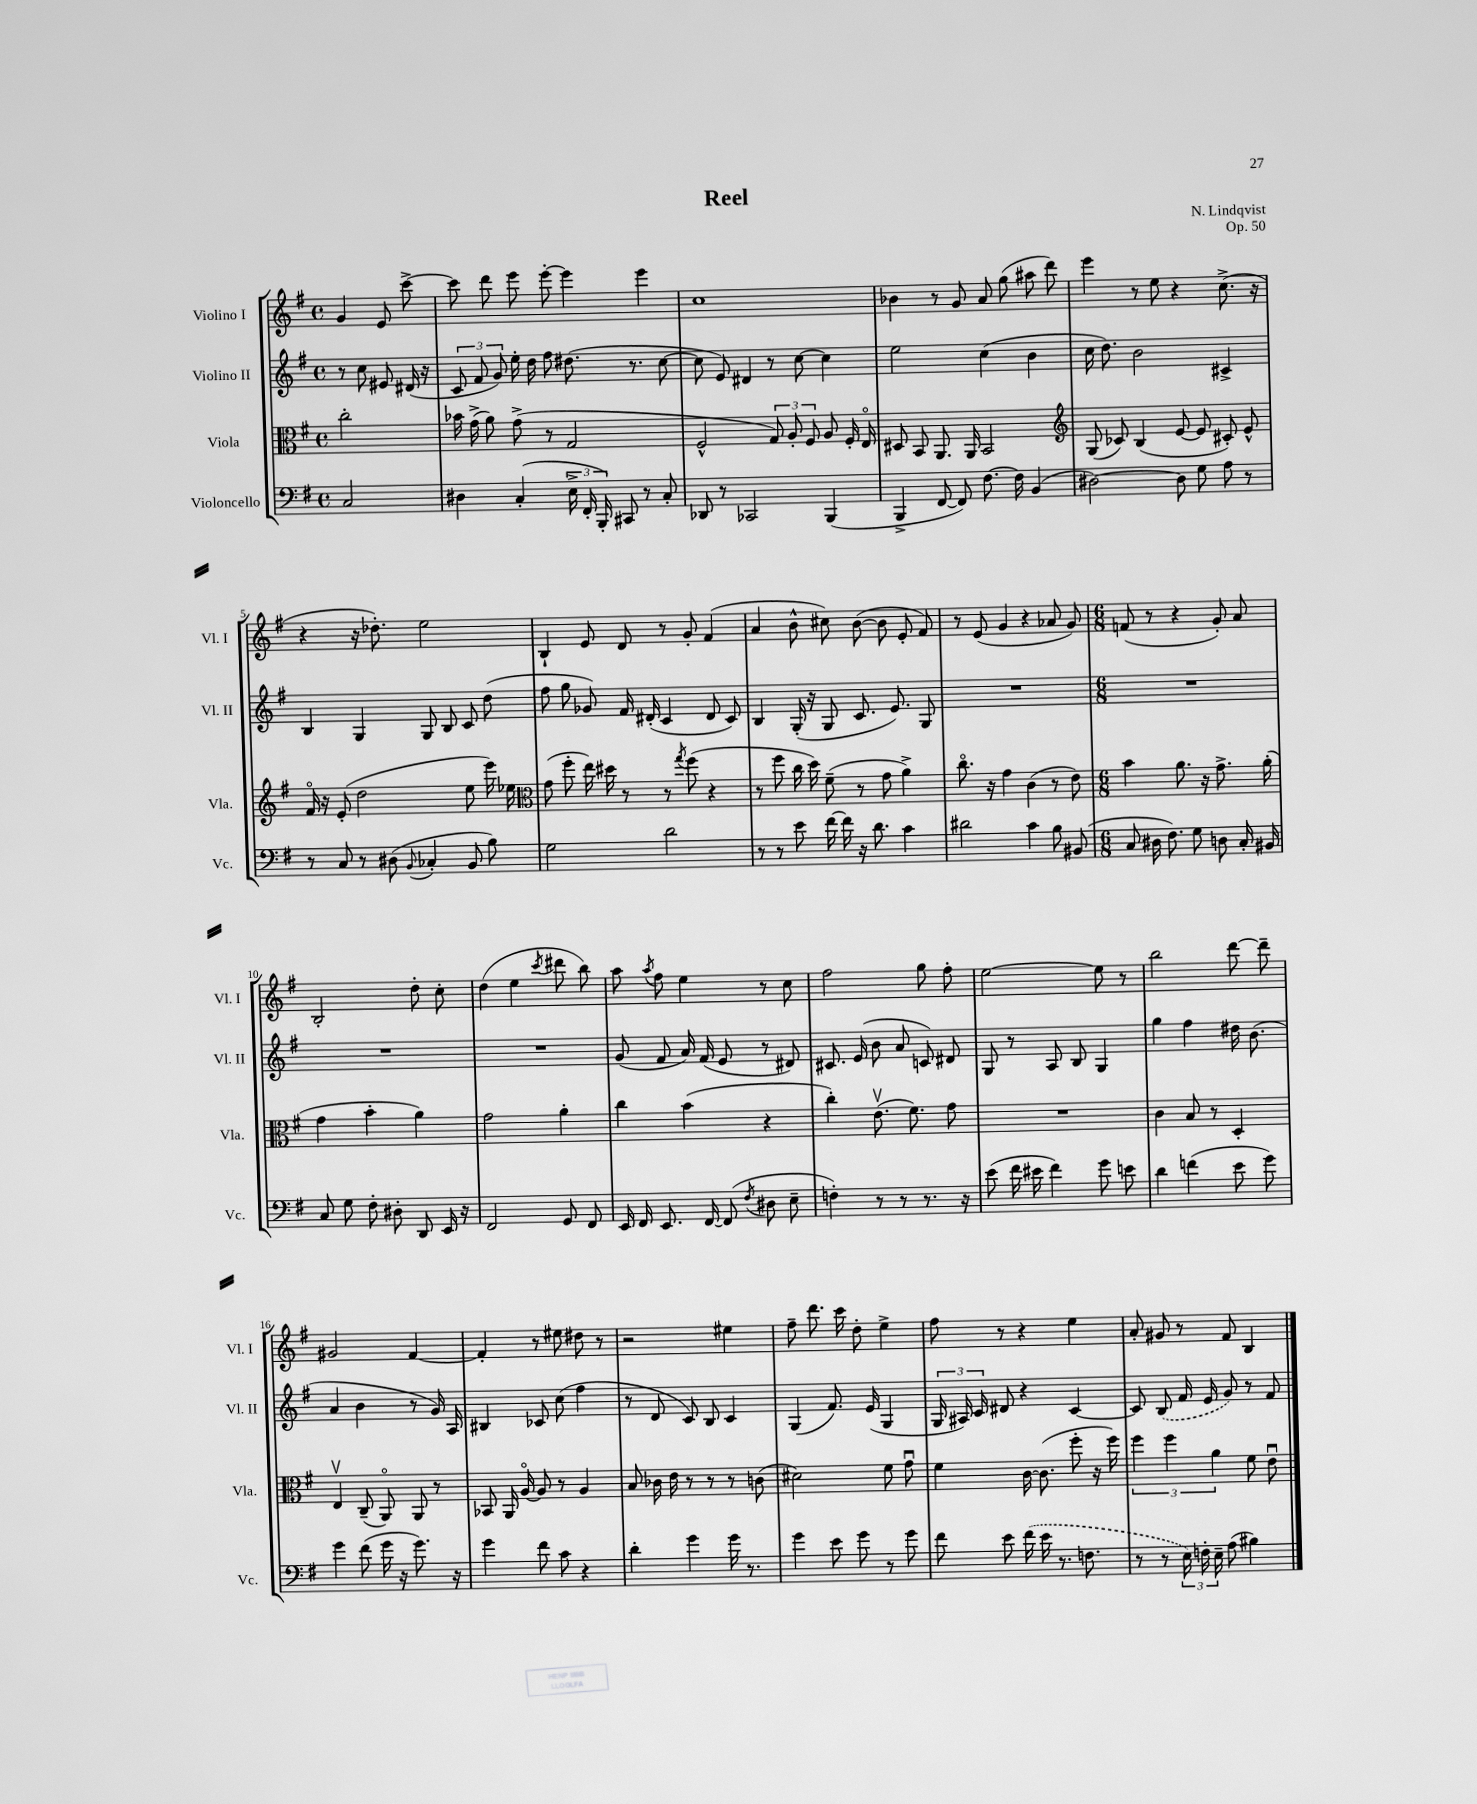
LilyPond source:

\header { title = "Reel" composer = "N. Lindqvist" opus = "Op. 50" }
<<
\new StaffGroup <<
\new Staff = "s0" \with { instrumentName = "Violino I" shortInstrumentName = "Vl. I" } {
    \clef treble \key g \major \defaultTimeSignature \time 4/4 \partial 2
    \autoBeamOff g'4 e'8 c'''8~-> |
    c'''8 d'''8 e'''8 e'''8~-. e'''4 e'''4 |
    c''1 |
    bes'4 r8 g'8 a'8 g''8( ais''8 d'''8) |
    e'''4 r8 e''8 r4 c''8.->( r16 |
    r4 r16 des''8.-.) e''2 |
    b4-! e'8 d'8 r8 g'8-. fis'4( |
    a'4 b'8-^ cis''8) b'8~( b'8 e'8-. fis'8) |
    r8 e'8( g'4 r4 aes'8 g'8) |
    \numericTimeSignature \time 6/8 f'8( r8 r4 g'8-.) a'8 |
    b2-. d''8-. c''8-. |
    d''4( e''4 \acciaccatura { c'''8 } dis'''8 b''8) |
    a''8 \acciaccatura { a''8 } fis''8 e''4 r8 c''8 |
    fis''2 g''8 fis''8-. |
    e''2~ e''8 r8 |
    b''2 d'''8~ d'''8-- |
    gis'2 fis'4~ |
    fis'4-. r8 eis''8 dis''8 r8 |
    r2 eis''4 |
    fis''8-- d'''8. c'''16 d''8-. e''4-> |
    fis''8 r8 r4 e''4 |
    a'8-. gis'8 r8 fis'8 b4 \bar "|." |
}
\new Staff = "s1" \with { instrumentName = "Violino II" shortInstrumentName = "Vl. II" } {
    \clef treble \key g \major \defaultTimeSignature \time 4/4 \partial 2
    \autoBeamOff r8 c''8 eis'8 dis'16( r16 |
    \tuplet 3/2 { c'8 fis'8 g'8) } e''16-. d''16 fis''8 dis''8.( r8. c''8~ |
    c''8 e'8) dis'4 r8 c''8~ c''4 |
    e''2 c''4( b'4 |
    c''16 d''8.) b'2 cis'4-> |
    b4 g4 g8 b8 c'8 d''8( |
    fis''8 g''8 ges'8) fis'16 dis'16-.( c'4 dis'8 c'8) |
    b4 g16-.( r16 g8 c'8. e'8.) g8 |
    R1 |
    \numericTimeSignature \time 6/8 R2. |
    R2. |
    R2. |
    g'8( fis'8 a'16) fis'16( e'8 r8 dis'8) |
    cis'8. e'16( b'8 a'8 c'8) dis'8 |
    g8 r8 a8 b8 g4 |
    g''4 fis''4 dis''16 b'8.( |
    a'4 b'4 r8 g'16) a16 |
    bis4 ces'8 c''8( fis''4 |
    r8 d'8 c'8) b8 c'4 |
    g4( fis'8.) e'16( g4 |
    \tuplet 3/2 { g16 ais16) c'16 } dis'8 r4 c'4~ |
    c'8 \once \slurDashed b8( fis'16 e'16 g'8) r8 fis'8 \bar "|." |
}
\new Staff = "s2" \with { instrumentName = "Viola" shortInstrumentName = "Vla." } {
    \clef alto \key g \major \defaultTimeSignature \time 4/4 \partial 2
    \autoBeamOff c''2-. |
    bes'16 g'16->( a'8) g'8->( r8 g2 |
    fis2-^ \tuplet 3/2 { g8) a8-. fis8 } a8 fis16-. e16\flageolet |
    dis8 b,8 a,8. a,16 b,2 |
    \clef treble g8( ces'8) b4( e'8~ e'8 cis'8-.) e'8-^ |
    fis'16\flageolet r16 e'8-.( d''2 e''8 e'''16) ees''16 |
    \clef alto g'8( fis''8-. e''16) dis''16 r8 r8 \acciaccatura { g''8 } fis''8( r4 |
    r8 fis''8 c''16 d''16) fis'8--( r8 g'8 a'4->) |
    c''8.\flageolet r16 g'4 c'4( r8 e'8) |
    \numericTimeSignature \time 6/8 b'4 a'8. r16 g'8.-> a'16-.( |
    g'4 b'4-. a'4) |
    g'2 a'4-. |
    c''4 b'4( r4 |
    c''4-.) e'8.\upbow( fis'8.) g'8 |
    R2. |
    c'4 b8 r8 d4-. |
    e4\upbow c8--( a,8\flageolet) a,8 r8 |
    bes,8 a,16 a16~\flageolet a8 r8 a4 |
    b8 ces'16 e'16 r8 r8 r8 c'8( |
    dis'2) fis'8 g'8\downbow |
    fis'4 c'16~ c'8.( fis''8-. r16 fis''16) |
    \tuplet 3/2 { fis''4 fis''4 a'4 } fis'8 e'8\downbow \bar "|." |
}
\new Staff = "s3" \with { instrumentName = "Violoncello" shortInstrumentName = "Vc." } {
    \clef bass \key g \major \defaultTimeSignature \time 4/4 \partial 2
    \autoBeamOff c2 |
    dis4 c4-.( \tuplet 3/2 { e16-> fis,16-. b,,16-.) } cis,8 r8 c8-. |
    des,8 r8 ces,2 b,,4( |
    b,,4-> fis,8~ fis,8) fis8.~ fis16 b,4( |
    dis2~) dis8 g8 a8 r8 |
    r8 c8 r8 dis8( \appoggiatura { b,8 } ces4-. b,8 b8) |
    g2 d'2 |
    r8 r8 e'8 fis'16~ fis'16 r16 d'8. c'4 |
    dis'2 c'4 b8 bis,8( |
    \numericTimeSignature \time 6/8 c8 dis16 fis8.) g8 d8 c16-. bis,16 |
    c8 g8 fis8-. dis8-. d,8 e,16 r16 |
    fis,2 g,8 fis,8 |
    e,16 fis,16 e,8. fis,16~ fis,8( \acciaccatura { fis8 } dis8 e8-- |
    f4-.) r8 r8 r8. r16 |
    e'8( fis'16 eis'16 fis'4) g'8 e'8 |
    d'4 f'4( e'8 g'8) |
    g'4 fis'8( g'16 r16 g'8.) r16 |
    g'4 fis'8 c'8 r4 |
    d'4-. g'4 g'16 r8. |
    g'4 e'8 g'8 r8 g'8 |
    fis'8 e'8 \once \slurDashed fis'16( e'16 r8. f8. |
    r8 r8 \tuplet 3/2 { e16) f16-. e16-- } a8( bis4) \bar "|." |
}
>>
>>
